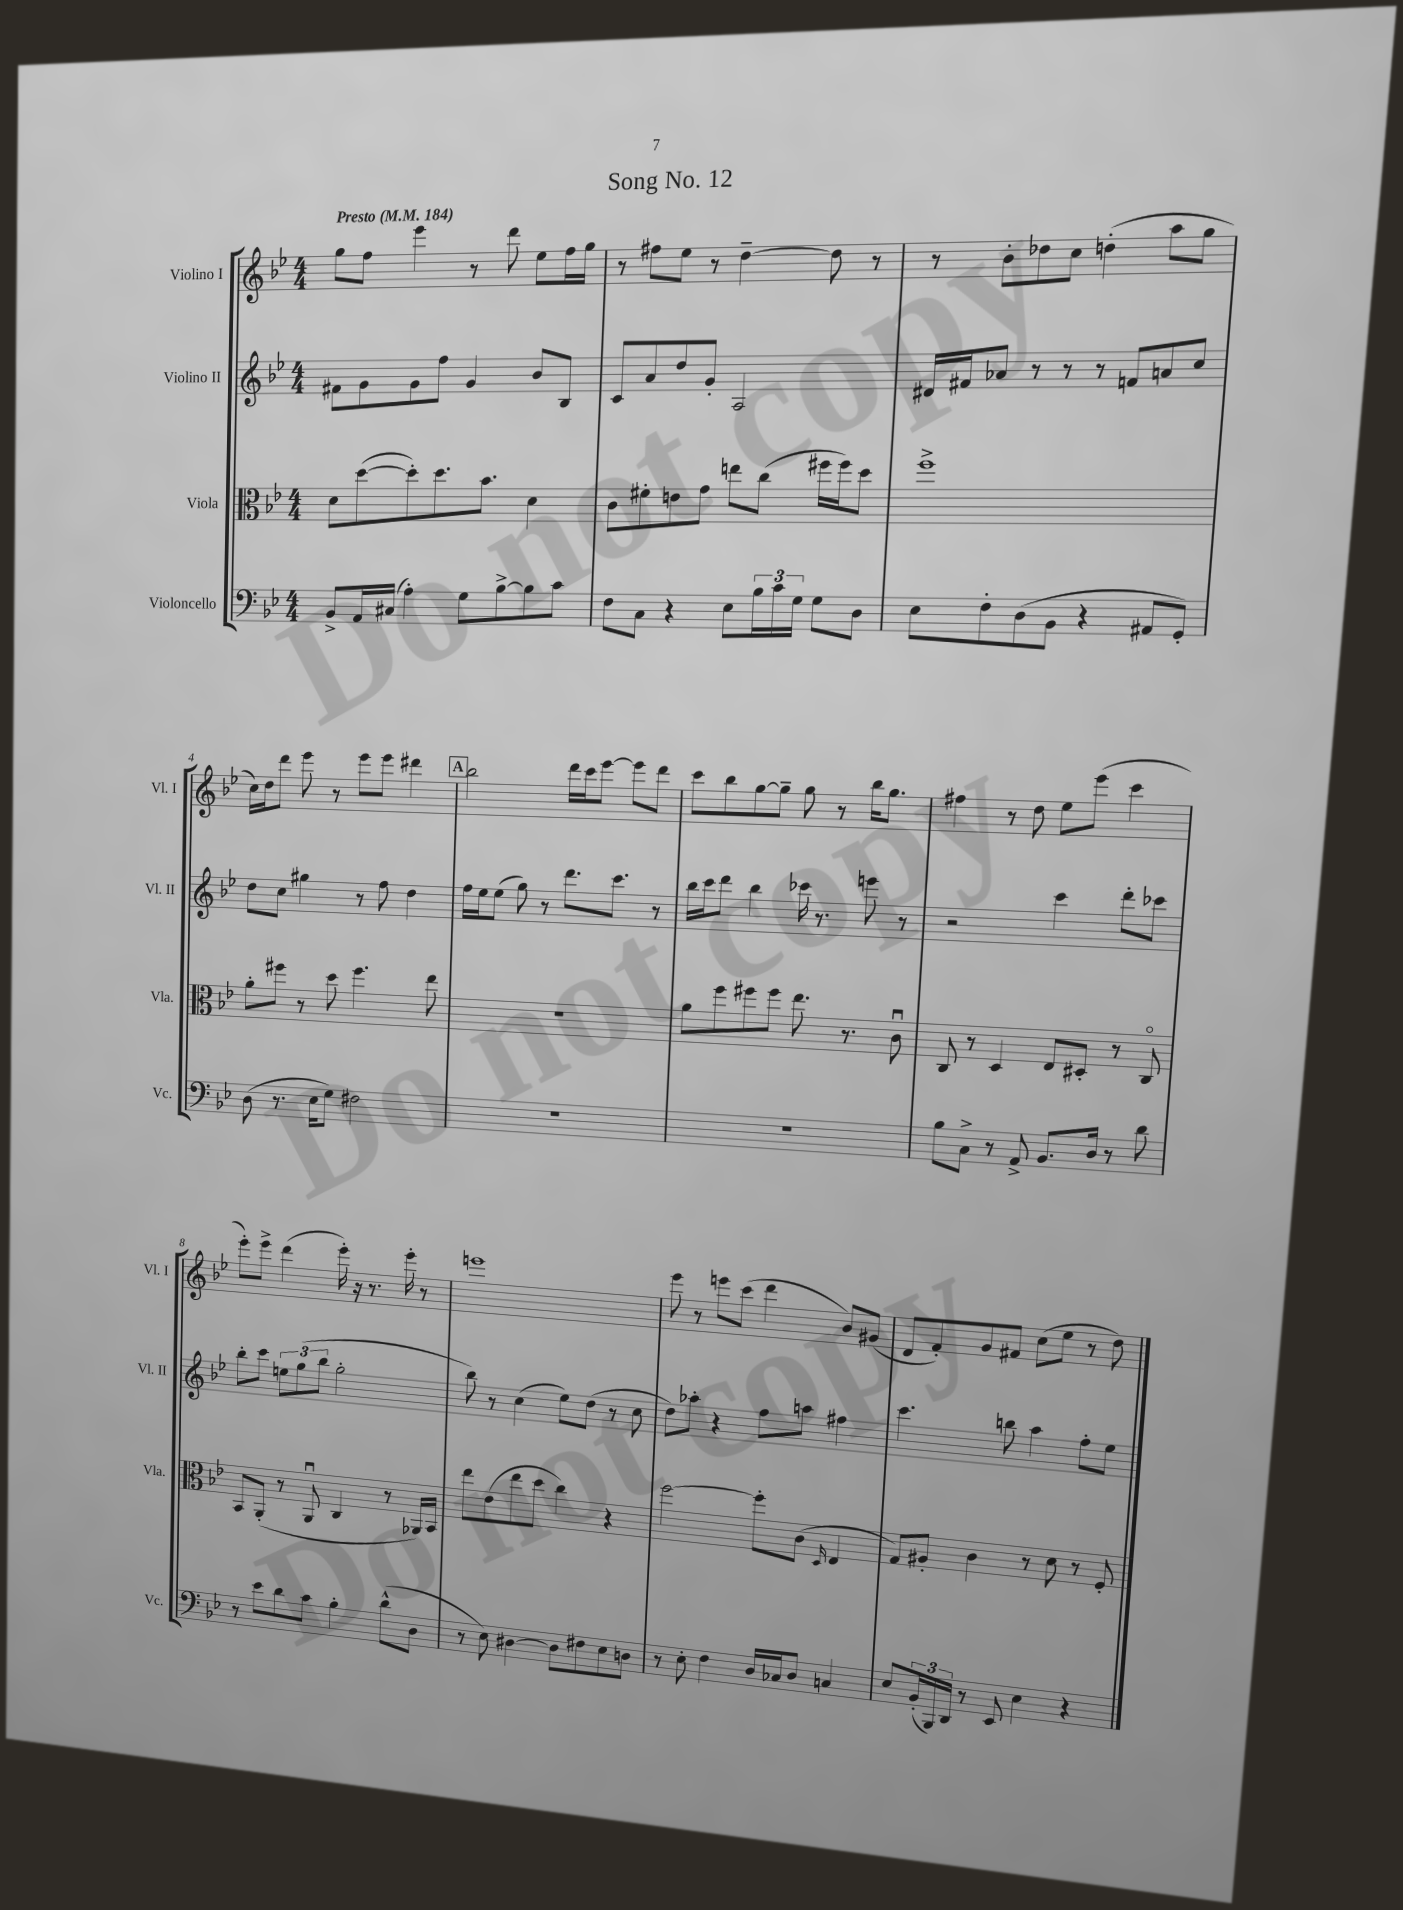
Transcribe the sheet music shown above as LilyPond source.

\header { title = "Song No. 12" }
<<
\new StaffGroup <<
\new Staff = "s0" \with { instrumentName = "Violino I" shortInstrumentName = "Vl. I" } {
    \clef treble \key bes \major \numericTimeSignature \time 4/4 \tempo "Presto" 4 = 184
    g''8 f''8 ees'''4 r8 d'''8 ees''8 f''16 g''16 |
    r8 fis''8 ees''8 r8 d''4~-- d''8 r8 |
    r8 bes'8-. des''8 c''8 d''4-.( a''8 g''8 |
    c''16) d''16 d'''8 ees'''8 r8 ees'''8 ees'''8 dis'''4 |
    \mark \markup { \box "A" } bes''2 d'''16 c'''16 ees'''8~ ees'''8 d'''8 |
    c'''8 bes''8 g''8~ g''8-- g''8 r8 bes''16 g''8. |
    fis''4 r8 d''8 ees''8 ees'''8( c'''4 |
    ees'''8-.) ees'''8-> d'''4( ees'''16-.) r16 r8. ees'''16-. r8 |
    e'''1 |
    ees'''8 r8 e'''8 c'''8( d'''4 bes'8) gis'8( |
    d'8 f'8-.) g'8 fis'8 c''8( ees''8 r8 d''8) \bar "|." |
}
\new Staff = "s1" \with { instrumentName = "Violino II" shortInstrumentName = "Vl. II" } {
    \clef treble \key bes \major \numericTimeSignature \time 4/4
    fis'8 g'8 g'8 f''8 g'4 bes'8 bes8 |
    c'8 a'8 d''8 g'8-. a2 |
    dis'16 fis'16 aes'8 r8 r8 r8 f'8 a'8 c''8 |
    d''8 c''8 gis''4 r8 f''8 d''4 |
    \mark \markup { \box "A" } f''16 ees''16 ees''8( g''8) r8 d'''8. c'''8. r8 |
    bes''16 c'''16 d'''8 bes''4 ces'''16 r8. e'''8 r8 |
    r2 c'''4 d'''8-. ces'''8 |
    bes''8-. c'''8 \tuplet 3/2 { e''8 g''8( bes''8 } g''2-. |
    bes''8) r8 c''4( ees''8) d''8( r8 c''8 |
    d''8) aes''8-. r4 f''8 a''8 fis''4 |
    c'''4. b''8 a''4 f''8-. ees''8 \bar "|." |
}
\new Staff = "s2" \with { instrumentName = "Viola" shortInstrumentName = "Vla." } {
    \clef alto \key bes \major \numericTimeSignature \time 4/4
    d'8 d''8~( d''8-.) d''8. bes'8. d'4 |
    c'8 fis'8-. e'8 g'8 e''8 c''8( fis''16 fis''16) d''8 |
    f''1-> |
    a'8-. fis''8 r8 d''8 fis''4. ees''8 |
    \mark \markup { \box "A" } R1 |
    a'8 f''8 fis''8 fis''8 ees''8. r8. c'8\downbow |
    c8 r8 d4 ees8 dis8-. r8 c8\flageolet |
    bes,8 a,8-.( r8 a,8\downbow c4 r8 aes,16) bes,16 |
    ees''8 ees'8( ees''8 d''8 c''4) r4 |
    f''2~ f''8-. c'8( \grace { d16 } ees4 |
    g8) ais8-. c'4 r8 d'8 r8 f8-. \bar "|." |
}
\new Staff = "s3" \with { instrumentName = "Violoncello" shortInstrumentName = "Vc." } {
    \clef bass \key bes \major \numericTimeSignature \time 4/4
    bes,8-> a,16 cis16( a4-.) g8 bes8~-> bes8 c'8 |
    f8 c8 r4 ees8 \tuplet 3/2 { bes16 c'16 g16 } g8 d8 |
    ees8 f8-. d8( bes,8 r4 ais,8 g,8-.) |
    d8( r8. ees16 g8) fis2 |
    \mark \markup { \box "A" } R1 |
    R1 |
    bes8 c8-> r8 a,8-> bes,8. d16 r8 d'8 |
    r8 ees'8 d'8 c'8 bes4-. d'8-^( d8 |
    r8 ees8) dis4~ dis8 fis8 ees8 d8 |
    r8 ees8-. f4 d16 ces16 d8 c4 |
    ees8 \tuplet 3/2 { bes,16-.( bes,,16) d,16 } r8 ees,8 ees4 r4 \bar "|." |
}
>>
>>
